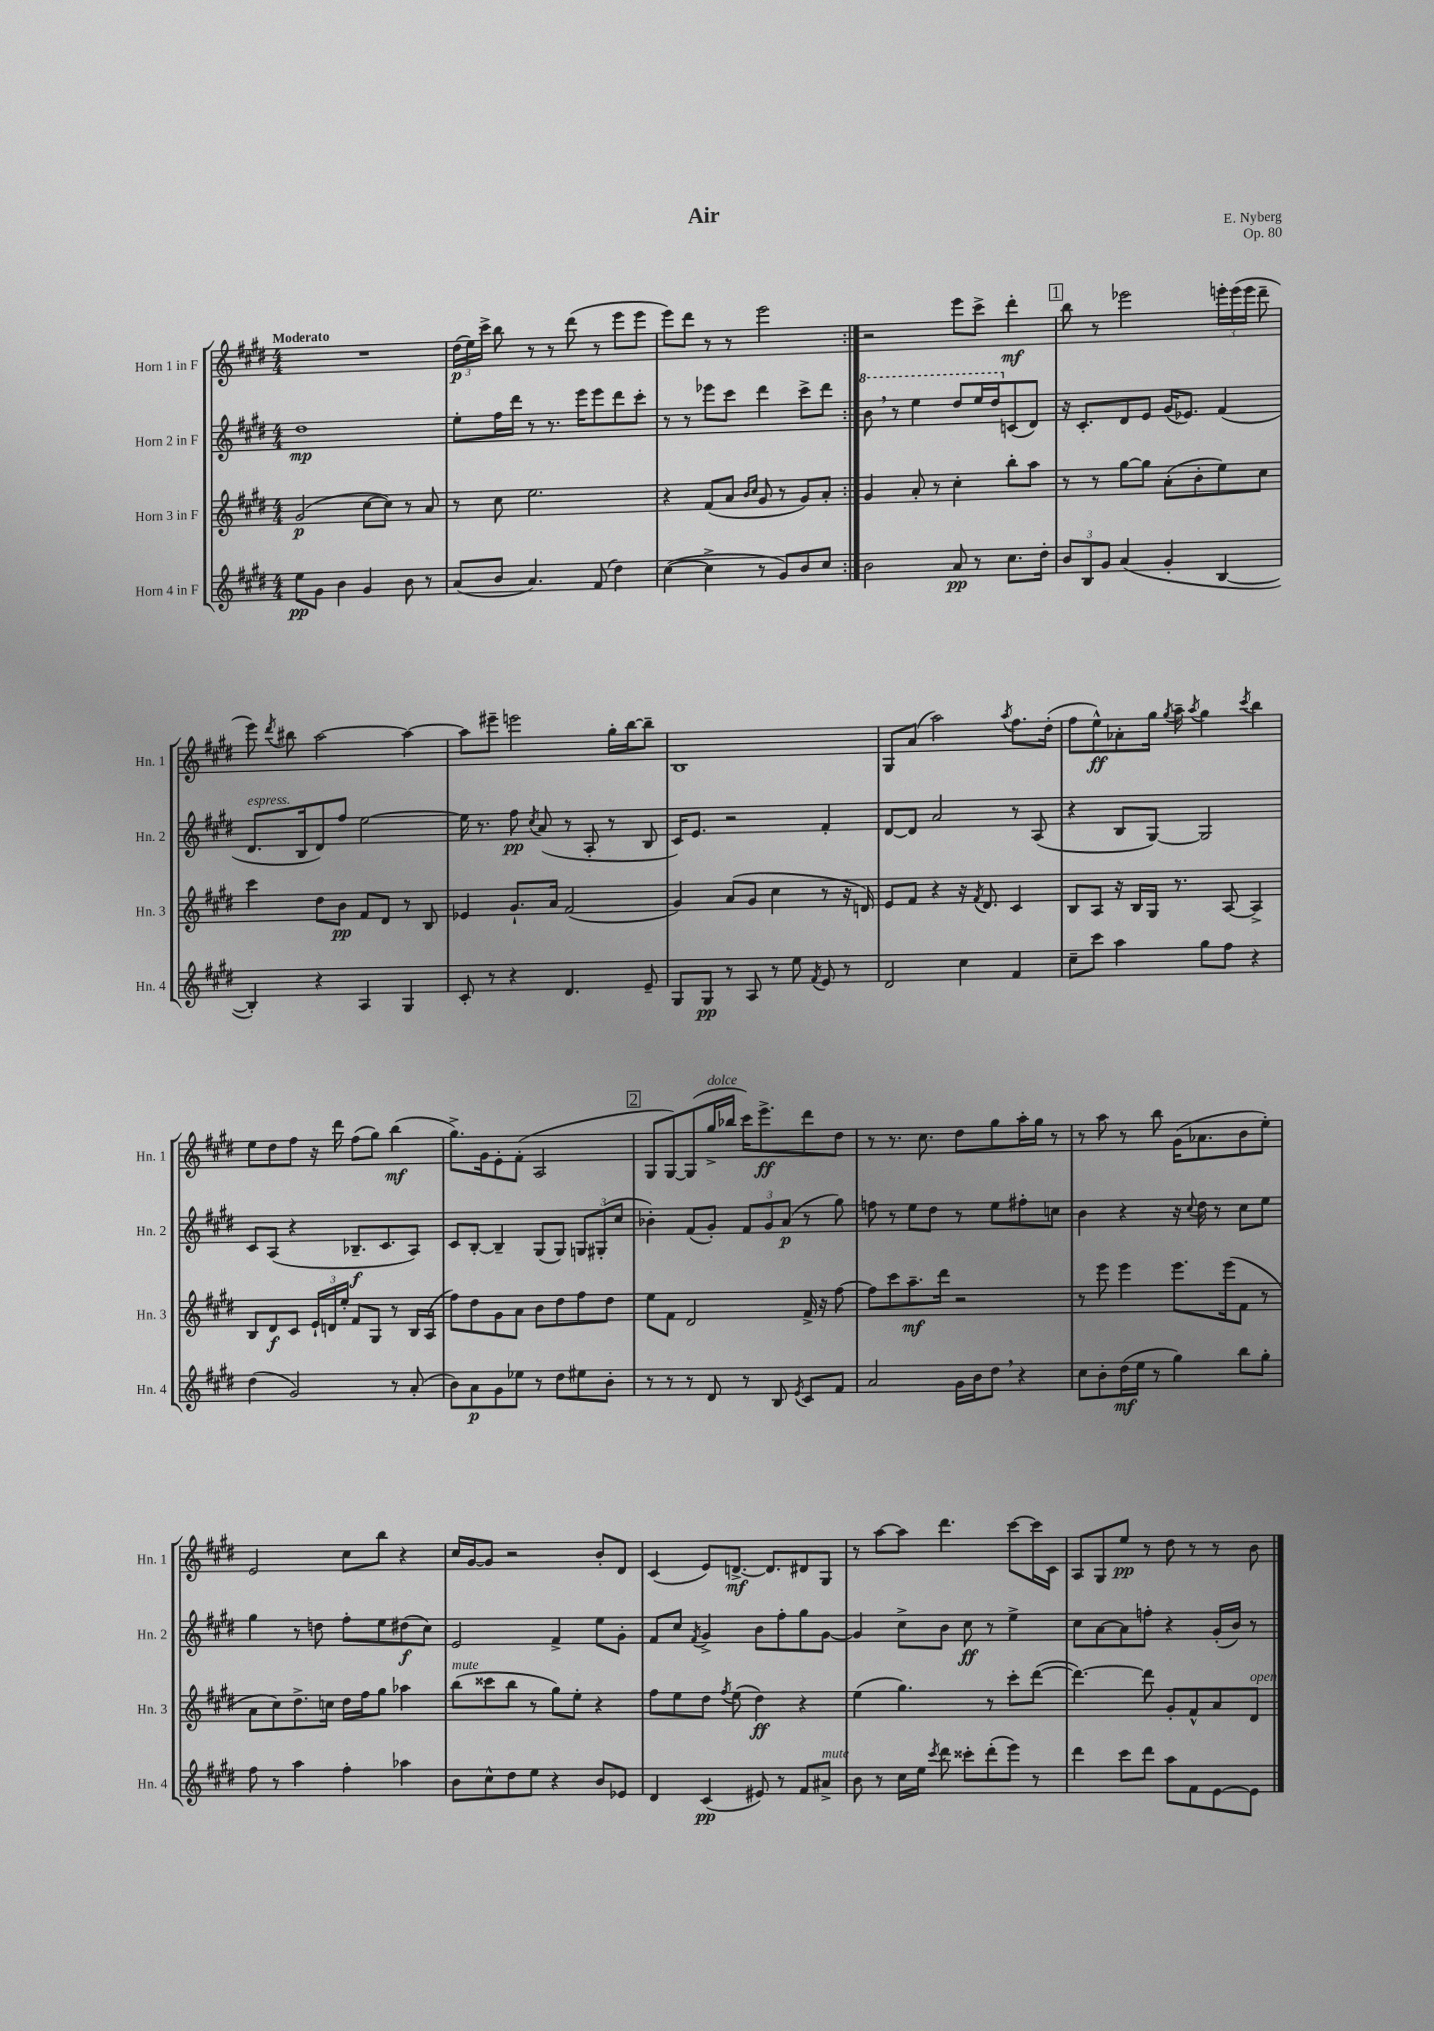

**kern	**kern	**kern	**kern
*staff4	*staff3	*staff2	*staff1
*clefG2	*clefG2	*clefG2	*clefG2
*k[f#c#g#d#]	*k[f#c#g#d#]	*k[f#c#g#d#]	*k[f#c#g#d#]
*M4/4	*M4/4	*M4/4	*M4/4
8ee	(2g#	1dd#	1r
8g#	.	.	.
4b	.	.	.
4g#	[8cc#	.	.
.	8cc#])	.	.
8b	8r	.	.
8r	8a	.	.
=	=	=	=
(8a	8r	8ee'	(24dd#
.	.	.	24ee)
.	.	.	24ccc#^
8b	8cc#	16ff#	8bb
.	.	16ddd#	.
4.a)	2.ee	8r	8r
.	.	8.r	8r
.	.	.	(8ddd#
.	.	16eee	.
(8f#	.	8eee	8r
4dd#)	.	8ddd#	8eee
.	.	8ccc#'	8eee
=	=	=	=
([4cc#	4r	8r	8eee)
.	.	8r	8ddd#
4cc#^]	(8f#	8eee-	8r
.	8a	8ccc#	8r
.	16qqb	.	.
.	16qqcc#	.	.
8r	8g#	4ddd#	2eee
8g#)	8r	.	.
8b	8g#)	8ccc#^	.
8cc#	8a'	8ddd#	.
=:|!	=:|!	=:|!	=:|!
2b	4g#	8bb	2r
.	.	8r	.
.	8a'	4eee	.
.	8r	.	.
8a	4cc#'	8ddd#	8eee
8r	.	16eee	8ccc#^
.	.	16ddd#	.
8.cc#	8bb'	(8c	4ddd#'
.	8aa	8d#)	.
16dd#'	.	.	.
=	=	=	=
12b	8r	16r	8bb
.	.	8.c#'	.
12B	.	.	.
.	8r	.	8r
12g#	.	.	.
(4a	[8gg#	8d#	2eee-
.	8gg#]	8e	.
4g#'	(8a'	(16g#	.
.	.	8.e-)	.
.	8b'	.	.
[4B	8ee)	(4f#	24eee'
.	.	.	(24eee
.	.	.	24eee
.	8cc#	.	8ddd#~
=	=	=	=
4B'])	4ccc#	8.d#	8eee)
.	.	.	8qddd#
.	.	.	8bb#
.	.	16B	.
4r	8dd#	8d#)	[2aa
.	8b	8ff#	.
4A	8f#	[2ee	.
.	8d#	.	.
4G#	8r	.	4aa_
.	8B	.	.
=	=	=	=
8c#'	4e-	16ee]	8aa]
.	.	8.r	.
8r	.	.	8eee#~
4r	8.g#`	8ff#	2eee
.	.	8qcc#	.
.	.	(8a	.
.	16a	.	.
4.d#	(2f#	8r	.
.	.	8A'	.
.	.	8r	16gg#'
.	.	.	[16bb
8e~	.	8B	8bb~]
=	=	=	=
8G#	4g#)	16c#)	1B
.	.	8.e	.
8G#	.	.	.
8r	(8a	2r	.
8A	8g#	.	.
8r	4cc#	.	.
8ee	.	.	.
8qf#	.	.	.
8e	8r	4f#'	.
8r	16r	.	.
.	16d)	.	.
=	=	=	=
2d#	8e	[8d#	8G#
.	8f#	8d#]	(8a
.	4r	2a	2aa)
4cc#	16r	.	.
.	8qf#	.	.
.	8.d#	.	.
.	.	.	8qaa
4f#	4c#	8r	8.ff#
.	.	(8A	.
.	.	.	(16dd#'
=	=	=	=
8cc#~	8B	4r	8ff#
8ccc#	8A	.	8ee^^)
4aa	16r	8B	8a-'
.	16B	.	.
.	16G#	[8G#)	16gg#
.	.	.	8qgg#
.	8.r	.	16aa~
.	.	.	8qaa
8gg#	.	2G#]	4gg#
8ff#	[8A	.	.
.	.	.	8qccc#
4r	4A^]	.	4bb
=	=	=	=
(4dd#	8B	8c#	8ee
.	8d#	(8A	8dd#
2g#)	8c#	4r	8ff#
.	24e`	.	16r
.	24d	.	.
.	.	.	16ddd#
.	24ee'	.	.
.	8f#	8.B-~	(8ff#
.	8G#	.	8gg#)
.	.	8.c#	.
8r	8r	.	(4bb
(8a'	16B	8A)	.
.	(16A	.	.
=	=	=	=
8b)	8ff#)	8c#	8.gg#^)
8a	8dd#	[8B'	.
.	.	.	16g#
8g#	8g#	4B~]	8e'
8ee-	8a	.	(8f#'
8r	8b	(8G#	2A
8dd#	8dd#	8G#)	.
8ee#	8ff#	12G	.
.	.	(12G#'	.
8b'	8dd#	.	.
.	.	12cc#	.
=	=	=	=
8r	8ee	4b-')	8G#
8r	8f#	.	[8G#)
8r	2d#	(8f#	(8G#]
8d#	.	8g#')	16gg#^
.	.	.	16bb-
8r	.	12f#	16ccc#)
.	.	.	8.eee^
.	.	12g#	.
8B	.	.	.
.	.	(12a	.
8qe	.	.	.
8c#	16f#^	8r	8ddd#
.	16r	.	.
8f#	[8ff#	8gg#)	8dd#
=	=	=	=
2a	8ff#]	8ff	8r
.	8ccc#	8r	8.r
.	8.aa~	8ee	.
.	.	.	8.cc#
.	.	8dd#	.
.	16ddd#	.	.
16g#	2r	8r	8dd#
16b	.	.	.
8dd#	.	8ee	8gg#
4r	.	8ff#'	16aa'
.	.	.	16gg#
.	.	8cc	8r
=	=	=	=
8cc#	8r	4b	8r
8b'	8eee	.	8aa
(16dd#	4eee	4r	8r
16ee	.	.	.
8r	.	.	8bb
4gg#)	8.eee	16r	(16g#
.	.	8qqcc#	.
.	.	16dd#	8.a-
.	.	8r	.
.	(16eee	.	.
8bb	8f#	8cc#	8b
8gg#'	8r	8ee	8ee')
=	=	=	=
8ff#	8a	4gg#	2e
8r	8cc#)	.	.
4aa	8.dd#^	8r	.
.	.	8dd	.
.	16cc	.	.
4ff#'	16dd#	8ff#'	8cc#
.	16ff#	.	.
.	8gg#	8ee	8bb
4aa-	4aa-	(8dd#	4r
.	.	8cc#)	.
=	=	=	=
8b	(8bb	2e	16cc#
.	.	.	[16g#
8cc#^^	8ccc##	.	8g#]
8dd#	8bb	.	2r
8ee	8r	.	.
4r	8gg#)	4f#^	.
.	8ee'	.	.
8b	4r	8ee	8b'
8e-	.	8g#'	8d#
=	=	=	=
4d#	8ff#	8f#	(4c#
.	8ee	8cc#	.
.	.	8qf#	.
(4c#	8dd#	4g#^	8e)
.	8qff#	.	.
.	(8ee	.	[8.d^
8e#)	4dd#)	8b	.
.	.	.	8.d]
8r	.	8ff#'	.
8f#	4r	8gg#	8d#
8a#^	.	[8g#	8G#
=	=	=	=
8b	(4ee	4g#]	8r
8r	.	.	[8aa
16cc#	4.gg#)	8cc#^	8aa]
16ee	.	.	.
8qccc#	.	.	.
8ddd#	.	8b	4.ddd#
8ccc##'	.	8cc#	.
(8ddd#'	8r	8r	.
8eee)	8ccc#'	4ee^	[8ccc#
8r	([8ddd#	.	16ccc#]
.	.	.	16c#
=	=	=	=
4ddd#	4.ddd#_)	8cc#	8A
.	.	[8a	8G#
8ccc#	.	8a]	8ee
8ddd#	8ddd#]	8ff'	8r
8aa	8g#'	4r	8dd#
8f#	8f#^^	.	8r
[8e	8a	(16g#'	8r
.	.	16b)	.
8e]	8d#	8r	8b
==	==	==	==
*-	*-	*-	*-
